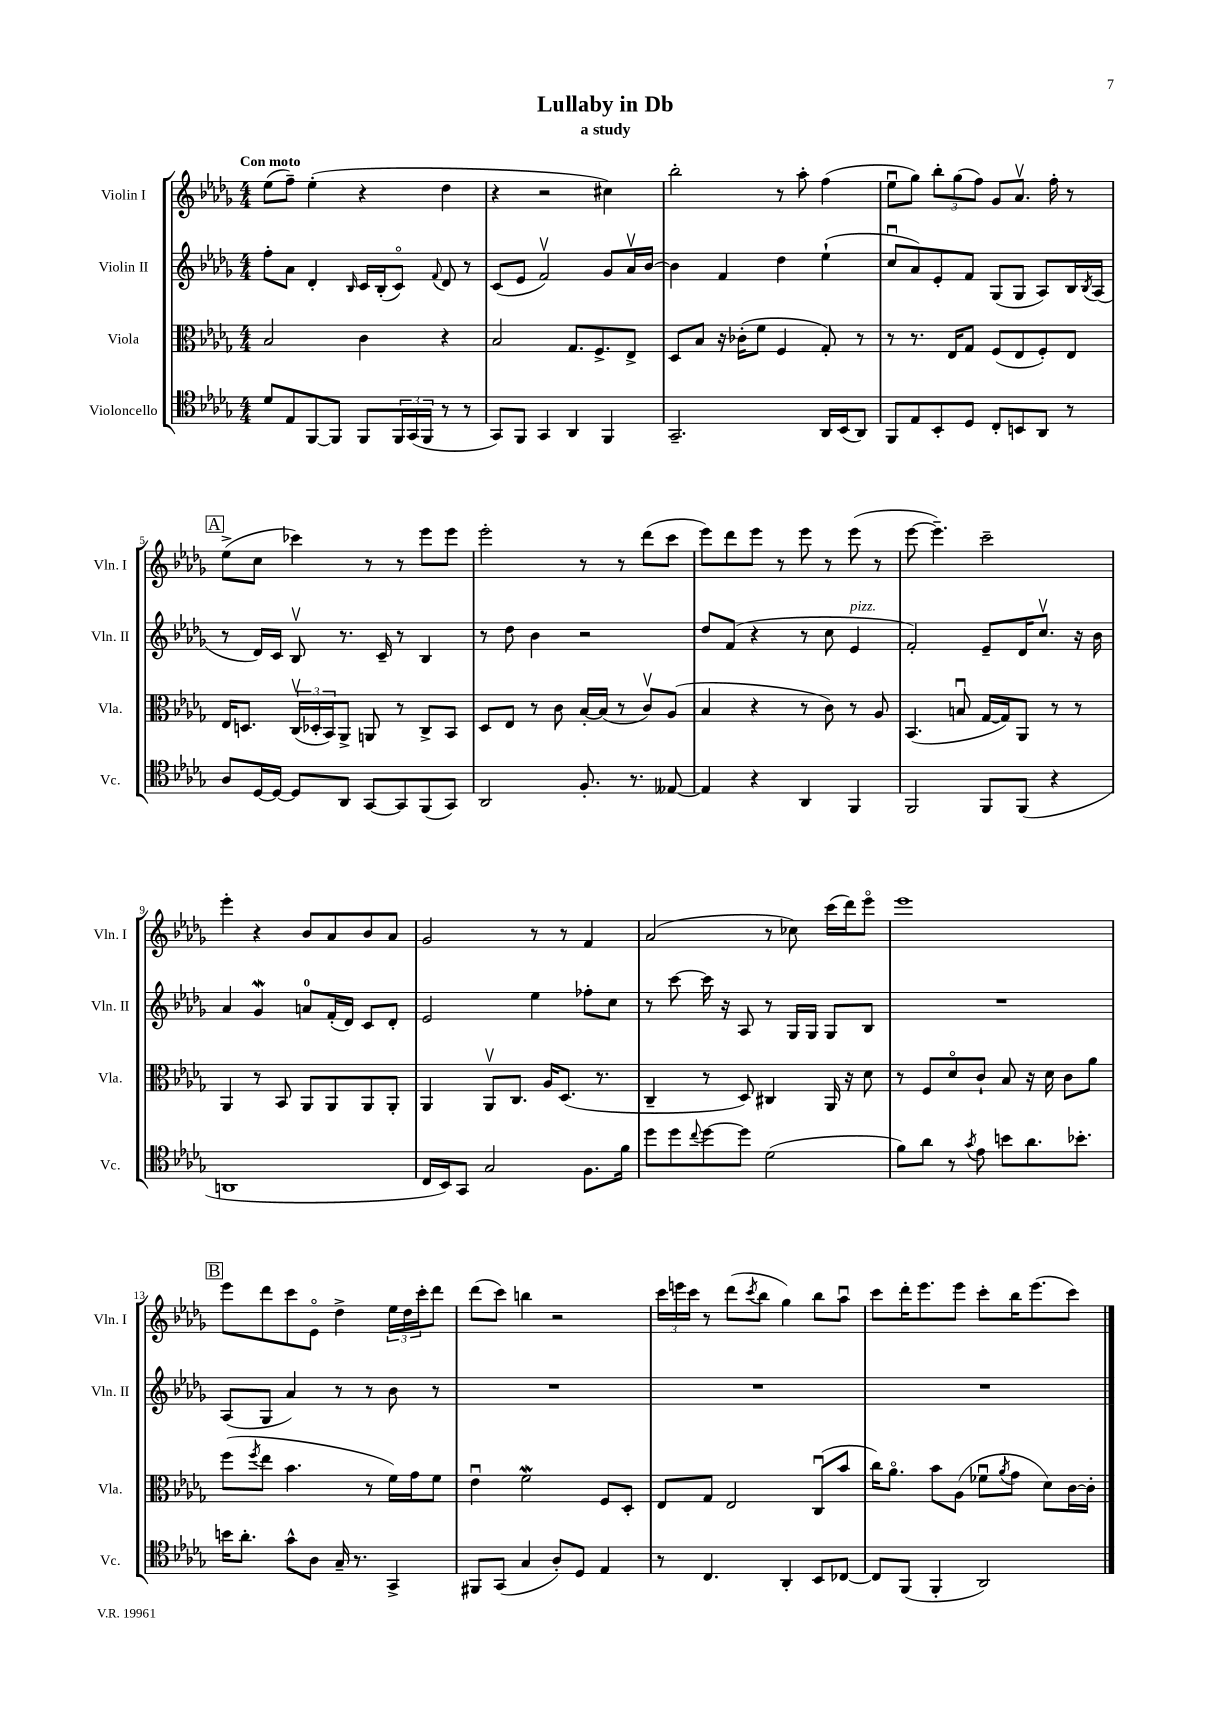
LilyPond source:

\header { title = "Lullaby in Db" subtitle = "a study" }
<<
\new StaffGroup <<
\new Staff = "s0" \with { instrumentName = "Violin I" shortInstrumentName = "Vln. I" } {
    \clef treble \key des \major \numericTimeSignature \time 4/4 \tempo "Con moto"
    ees''8( f''8--) ees''4-.( r4 des''4 |
    r4 r2 cis''4) |
    bes''2-. r8 aes''8-. f''4( |
    ees''8\downbow ges''8) \tuplet 3/2 { bes''8-. ges''8( f''8) } ges'8 aes'8.\upbow f''16-. r8 |
    \mark \markup { \box "A" } ees''8->( c''8 ces'''4) r8 r8 ees'''8 ees'''8 |
    ees'''2-. r8 r8 des'''8( c'''8 |
    ees'''8) des'''8 ees'''8 r8 ees'''8 r8 ees'''8( r8 |
    ees'''8~ ees'''4.--) c'''2-- |
    ees'''4-. r4 bes'8 aes'8 bes'8 aes'8 |
    ges'2 r8 r8 f'4 |
    aes'2( r8 ces''8) c'''16( des'''16) ees'''8\flageolet |
    ees'''1 |
    \mark \markup { \box "B" } ees'''8 des'''8 c'''8 ees'8\flageolet des''4-> \tuplet 3/2 { ees''16 des''16 c'''16-. } des'''8 |
    des'''8( c'''8) b''4 r2 |
    \tuplet 3/2 { c'''16 e'''16 c'''16 } r8 des'''8( \acciaccatura { c'''8 } bes''8 ges''4) bes''8 aes''8\downbow |
    c'''8 des'''16-. ees'''8. ees'''8 c'''8-. bes''16 ees'''8.( c'''8) \bar "|." |
}
\new Staff = "s1" \with { instrumentName = "Violin II" shortInstrumentName = "Vln. II" } {
    \clef treble \key des \major \numericTimeSignature \time 4/4
    f''8-. aes'8 des'4-. \grace { bes16 } c'16 bes16-.( c'8\flageolet) \appoggiatura { f'8 } des'8 r8 |
    c'8( ees'8 f'2\upbow) ges'8 aes'16\upbow bes'16~ |
    bes'4 f'4 des''4 ees''4-!( |
    c''8\downbow aes'8) ees'8-. f'8 ges8( ges8 aes8) bes16 \acciaccatura { bes8 } aes16( |
    \mark \markup { \box "A" } r8 des'16) c'16 bes8\upbow r8. c'16-- r8 bes4 |
    r8 des''8 bes'4 r2 |
    des''8 f'8( r4 r8 c''8 ees'4^\markup { \italic "pizz." } |
    f'2-.) ees'8-- des'16 c''8.\upbow r16 bes'16 |
    aes'4 ges'4\mordent a'8-0 f'16-.( des'16) c'8 des'8-. |
    ees'2 ees''4 fes''8-. c''8 |
    r8 c'''8~ c'''16 r16 aes8 r8 ges16 ges16 ges8 bes8 |
    R1 |
    \mark \markup { \box "B" } aes8( ges8 aes'4) r8 r8 bes'8 r8 |
    R1 |
    R1 |
    R1 \bar "|." |
}
\new Staff = "s2" \with { instrumentName = "Viola" shortInstrumentName = "Vla." } {
    \clef alto \key des \major \numericTimeSignature \time 4/4
    bes2 c'4 r4 |
    bes2 ges8. f8.-> ees8-> |
    des8 bes8 r16 ces'16-.( f'8 f4 ges8-.) r8 |
    r8 r8. ees16 ges8 f8( ees8 f8-.) ees8 |
    \mark \markup { \box "A" } ees16 d8. \tuplet 3/2 { c16\upbow( des16-. bes,16) } aes,8-> a,8 r8 c8-> bes,8 |
    des8 ees8 r8 c'8 bes16~-. bes16( r8 c'8\upbow) aes8( |
    bes4 r4 r8 c'8) r8 aes8 |
    bes,4.( b8\downbow ges16~ ges16) aes,8 r8 r8 |
    aes,4 r8 bes,8 aes,8 aes,8 aes,8 aes,8-. |
    aes,4 aes,8\upbow c8. aes16 des8.( r8. |
    c4-- r8 des8) cis4 aes,16 r16 des'8 |
    r8 f8 des'8\flageolet c'8-! bes8 r16 des'16 c'8 aes'8 |
    \mark \markup { \box "B" } f''8( \acciaccatura { f''8 } ees''8 bes'4. r8 f'16) ges'16 f'8 |
    ees'4\downbow f'2\mordent f8 des8-. |
    ees8 ges8 ees2 c8\downbow( bes'8 |
    c''16) aes'8.\flageolet bes'8 aes8( fes'8\downbow \acciaccatura { aes'8 } ges'8 des'8) c'16~ c'16-. \bar "|." |
}
\new Staff = "s3" \with { instrumentName = "Violoncello" shortInstrumentName = "Vc." } {
    \clef tenor \key des \major \numericTimeSignature \time 4/4
    des'8 ees8 f,8~ f,8 f,8 \tuplet 3/2 { f,16 ges,16( f,16 } r8 r8 |
    ges,8) f,8 ges,4 aes,4 f,4 |
    ges,2.-- aes,16 bes,16( aes,8) |
    f,8 ees8 bes,8-. des8 c8-. b,8 aes,8 r8 |
    \mark \markup { \box "A" } aes8 des16~ des16~ des8 aes,8 ges,8~ ges,8 f,8( ges,8) |
    aes,2 f8.-. r8. eeses8~ |
    eeses4 r4 aes,4 f,4 |
    f,2 f,8 f,8( r4 |
    a,1 |
    c16 bes,16) ges,8 ges2 f8. f'16 |
    des''8 des''8 \appoggiatura { c''8 } des''8~ des''8 des'2( |
    f'8) aes'8 r8 \acciaccatura { ges'8 } ees'8 b'8 aes'8. bes'8.-. |
    \mark \markup { \box "B" } b'16 aes'8.-. ges'8-^ aes8 ges16-- r8. ges,4-> |
    fis,8 ges,8( ges4 aes8-.) des8 ees4 |
    r8 c4. aes,4-. bes,8 ces8~ |
    ces8 f,8( f,4-. aes,2) \bar "|." |
}
>>
>>
